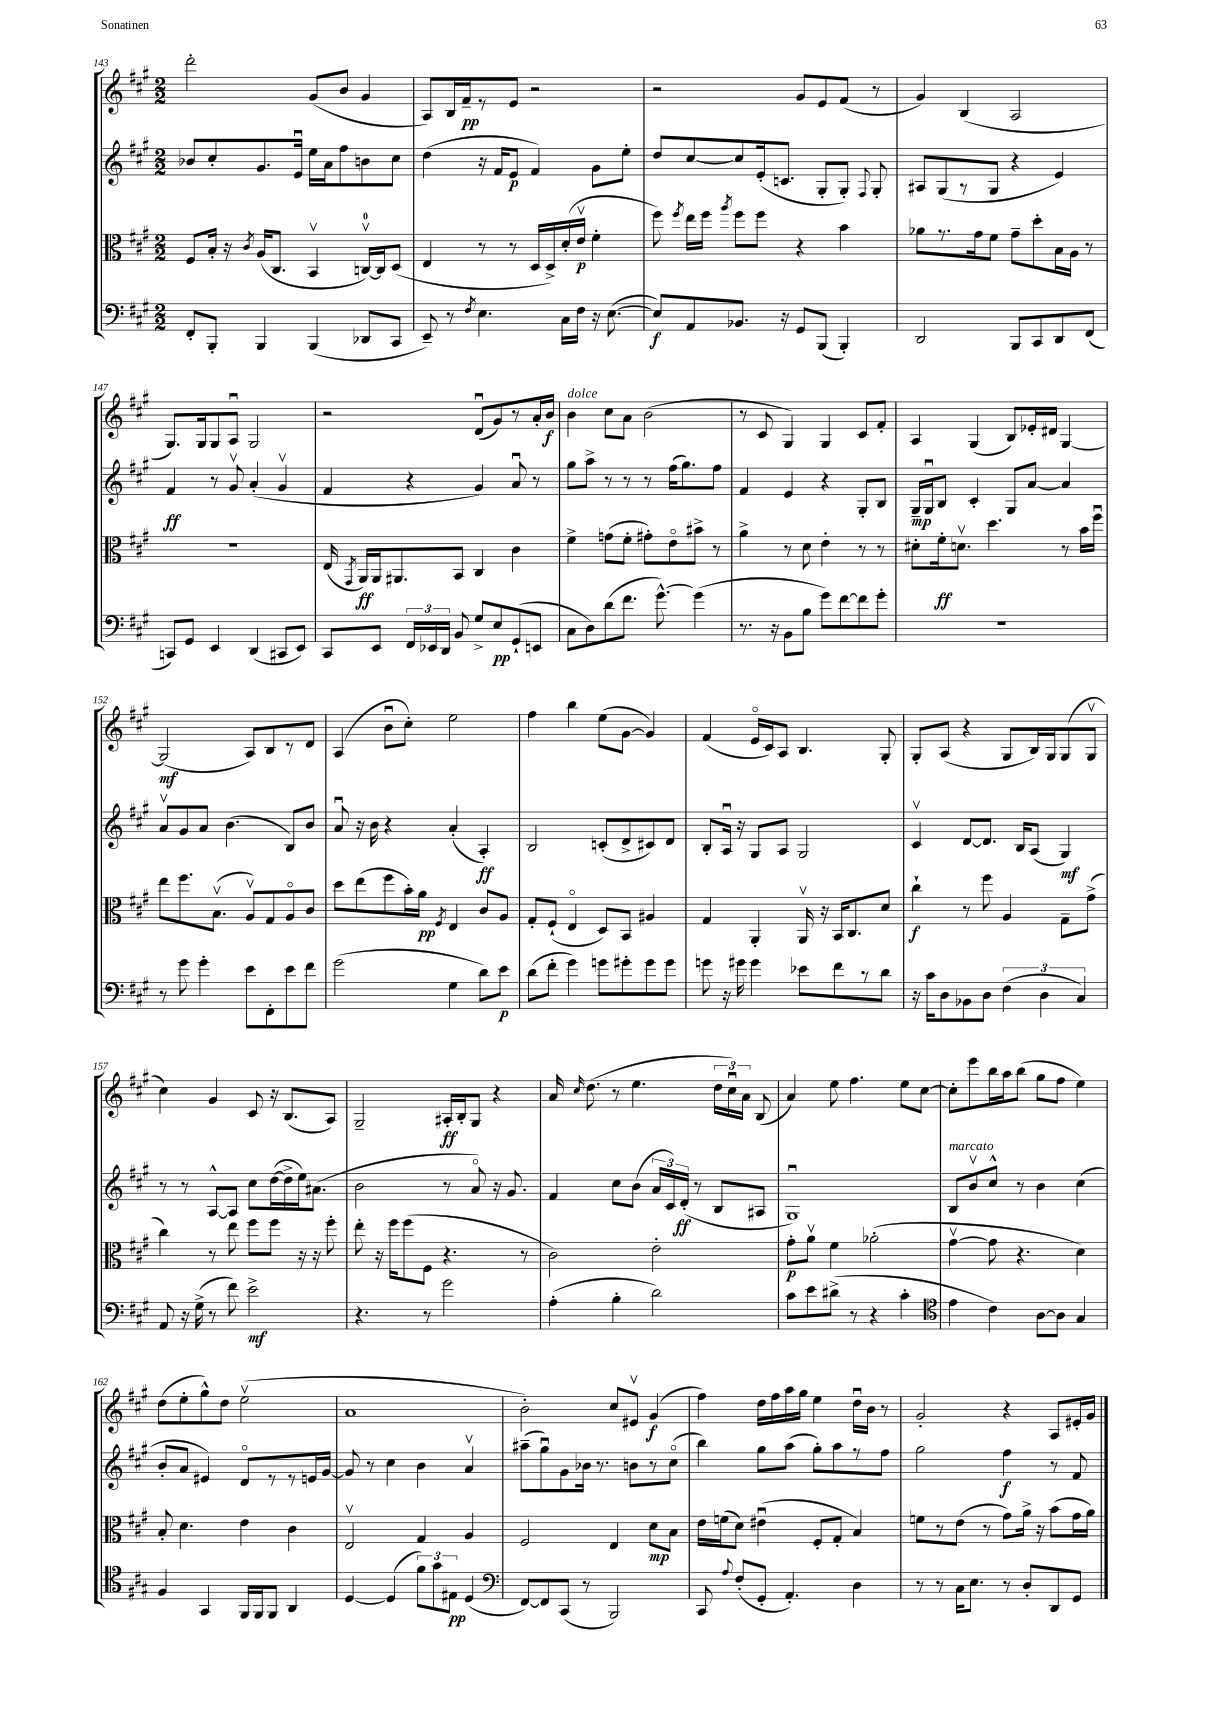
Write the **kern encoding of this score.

**kern	**kern	**kern	**kern
*staff4	*staff3	*staff2	*staff1
*clefF4	*clefC3	*clefG2	*clefG2
*k[f#c#g#]	*k[f#c#g#]	*k[f#c#g#]	*k[f#c#g#]
*M2/2	*M2/2	*M2/2	*M2/2
8FF#'	8F#	8b-	2ddd'
8BBB'	16B'	8cc#'	.
.	16r	.	.
.	8qc#	.	.
4BBB	(16A	8.g#	.
.	8.C#	.	.
.	.	16eu	.
(4BBB	4BBv	16ee	(8g#
.	.	16a	.
.	.	8ff#	8b
8DD-	[16Cv)	8b	4g#
.	16C]	.	.
8CC#	(8D	8cc#	.
=	=	=	=
8EE~)	4E	(4dd	8A)
8r	.	.	16B
.	.	.	16f#~
8qF#	.	.	.
4.E	8r	16r	8r
.	.	16f#	.
.	8r	8e	8e
.	16D	4f#)	2r
.	16D^)	.	.
16C#	(16d'	.	.
16F#	16ev	.	.
16r	4f#'	8g#	.
([8.E	.	.	.
.	.	8ee'	.
=	=	=	=
8E])	8ff#)	8dd	2r
.	8qff#	.	.
8AA	16ee	[8cc#	.
.	16ff#	.	.
.	8qaa	.	.
8.BB-	8ff#	8cc#]	.
.	8ff#	(16e'	.
16r	.	8.c	.
8GG#	4r	.	8g#
(8BBB	.	8G#'	8e
4BBB')	4b	8G#')	(8f#
.	.	8qqF#	.
.	.	8G#'	8r
=	=	=	=
2DD	8a-	8A#	4g#)
.	8.r	(8G#	.
.	.	8r	(4B
.	16g#	.	.
.	8f#	8G#	.
8BBB	8g#~	4r	2A
8CC#	8dd'	.	.
8DD	16B	4e)	.
.	16A	.	.
(8FF#	8r	.	.
=	=	=	=
8CC)	1r	4f#	8.G#)
8GG#	.	.	.
.	.	.	16G#
4EE	.	8r	8G#
.	.	8g#v	8Au
(4DD	.	(4a'	2G#
8CC#	.	4g#v	.
8EE)	.	.	.
=	=	=	=
8CC#	(16E	4f#	2r
.	8qGG#	.	.
.	16AA)	.	.
8EE	16AA	.	.
.	8.AA#	.	.
24FF#	.	4r	.
24EE-	.	.	.
24DD	.	.	.
8BB	8BB	.	.
8G#^	4C#	4g#)	(8du
8E	.	.	8g#)
(8GG#`	4c#	8au	8r
8EE	.	8r	16a'
.	.	.	16b
=	=	=	=
8C#	4f#^	8gg#	4b
8D)	.	8aa^	.
(8d	(8g	8r	8cc#
8.f#	8f#'	8r	8a
.	8g#')	8r	(2b
[8.g#^^)	.	.	.
.	8eo	(16ff#	.
.	.	8.gg#)	.
(4g#]	8b#^	.	.
.	8r	8ff#	.
=	=	=	=
8.r	4a^	4f#	8r
.	.	.	8c#
16r	.	.	.
8BB	8r	4e	4G#)
8B	8d	.	.
8g#)	4e'	4r	4G#
[8f#	.	.	.
8f#]	8r	8G#'	8c#
8g#'	8r	8B	8f#'
=	=	=	=
1r	8d#'	16G#~	4A
.	.	16G#u	.
.	16f#'	8B	.
.	8.dv	.	.
.	.	4c#'	(4G#
.	4.dd	.	.
.	.	8G#	8B)
.	.	[8a	16e-'
.	.	.	16d#
.	8r	4a]	[4G#
.	16b	.	.
.	16ff#u	.	.
=	=	=	=
8r	8ee	8av	(2G#]
8g#	8.ff#	8g#	.
4g#'	.	8a	.
.	(8.Bv	.	.
.	.	(4.b	.
8e	8Av)	.	8A)
8FF#'	8G#	.	8B
8e	8Ao	8B)	8r
8f#	8c#	8b	8d
=	=	=	=
(2g#	8dd	8au	(4A
.	(8ee	16r	.
.	.	16b	.
.	8ff#	4r	8bu
.	16b')	.	8cc#')
.	16a	.	.
.	8qF#	.	.
4G#	4E	(4a'	2ee
8d)	8c#	4A')	.
8e	8A	.	.
=	=	=	=
(8d	8G#'	2B	4ff#
8f#'	(8F#`	.	.
4g#)	4Eo	.	4bb
8g	8D)	(8c'	(8ee
8g#'	8BB	8d^	[8g#
8g#	4A#	8c#)	4g#])
8g#	.	8d	.
=	=	=	=
8g	4G#	8B'	(4f#
16r	.	16Au	.
16g#	.	16r	.
4g#	4AA'	8G#	16eo
.	.	.	16c#)
.	.	8A	8A
8e-	16AAv	2G#	4.B
.	16r	.	.
8f#	16BB	.	.
.	8.C#	.	.
8r	.	.	.
8d	8d	.	8G#'
=	=	=	=
16r	4cc#`	4c#v	8G#'
16c#	.	.	.
8D	.	.	(8A
8BB-	8r	[8d	4r
8D	8ff#	8.d]	.
(6F#	4A	.	8G#
.	.	16B	.
.	.	(8A	16B)
6D	.	.	.
.	.	.	16G#
.	8G#~	4G#)	(8G#
6C#)	.	.	.
.	(8g#^	.	8G#v
=	=	=	=
8AA	4cc#)	8r	4cc#)
16r	.	8r	.
(16G#^	.	.	.
8r	8r	[8A^^	4g#
8f#)	8ee	8A]	.
2e^	8ff#	8cc#	8c#
.	8ff#	([16dd	16r
.	.	16dd^]	(8.B
.	16r	16ee)	.
.	16r	(8.a#	.
.	8ff#'	.	8A)
=	=	=	=
4.r	8ee'	2b	2G#~
.	16r	.	.
.	16ff#	.	.
.	(8ff#	.	.
8r	8F#	.	.
2g#	4.r	8r	16A#'
.	.	.	16B'
.	.	8ao)	8G#
.	.	16r	4r
.	.	8.g#	.
.	8r	.	.
=	=	=	=
(4A'	2c#)	4f#	16a
.	.	.	16qqcc#
.	.	.	(8.dd
4B'	.	8cc#	8r
.	.	(8b	4.ee
2d)	2e'	24a	.
.	.	24c#)	.
.	.	(24d'	.
.	.	8r	.
.	.	8B	24dd
.	.	.	24cc#u)
.	.	.	24a
.	.	8A#	(8B
=	=	=	=
8c#	8g#'	1G#u)	4a)
8e	8av	.	.
(8d#^	4f#	.	8ee
8r	.	.	4.ff#
4r	(2a-'	.	.
4c#'	.	.	8ee
.	.	.	[8cc#
=	=	=	=
*clefC4	*	*	*
4e	[4g#v	8B	8cc#']
.	.	8bv	8eee
4c#)	8g#]	8cc#^^	16bb
.	.	.	16aa
.	4.r	8r	(8bb
[8A	.	4b	8gg#
8A]	.	.	8ff#
4G#	4d)	(4cc#	4ee)
=	=	=	=
4F#	8B'	8b'	(8dd
.	4.d	8a	8ee'
4GG#	.	4e#)	8gg#^^)
.	.	.	8dd
16FF#	4e	8do	(2eev
16FF#	.	.	.
8FF#	.	8r	.
4AA	4c#	8r	.
.	.	16e	.
.	.	[16g#	.
=	=	=	=
[4D	2Ev	8g#]	1a
.	.	8r	.
(4D]	.	4cc#	.
12f#)	4G#	4b	.
12g#	.	.	.
12E#	.	.	.
(4D	4A	4av	.
=	=	=	=
*clefF4	*	*	*
[8FF#)	2F#	(8aa#~	2b')
8FF#]	.	8gg#u)	.
(8CC#	.	8g#	.
8r	.	16b-	.
.	.	8.r	.
2BBB)	4E	.	8cc#
.	.	8b	8e#v
.	8d	8r	(4g#
.	8B	(8cc#o	.
=	=	=	=
8CC#	16e	4bb)	4ff#)
.	(16f	.	.
8qqA	.	.	.
(8F#'	8d)	.	.
8GG#'	(4e#u	8gg#	16dd
.	.	.	16ff#
4.AA')	.	(8aa	16aa
.	.	.	16gg#
.	8F#'	8gg#')	4ee
.	8G#'	8aa	.
4D	4B)	8r	16ddu
.	.	.	16b
.	.	8ff#	8r
=	=	=	=
8r	8f	2gg#	2g#'
8r	8r	.	.
16C#	(8e	.	.
8.E	.	.	.
.	8r	.	.
8r	8g#)	4ff#	4r
8D'	16a^	.	.
.	16r	.	.
8DD	(8b	8r	8A
8GG#	16g#	8f#	16e#'
.	16a)	.	16g#
==	==	==	==
*-	*-	*-	*-
